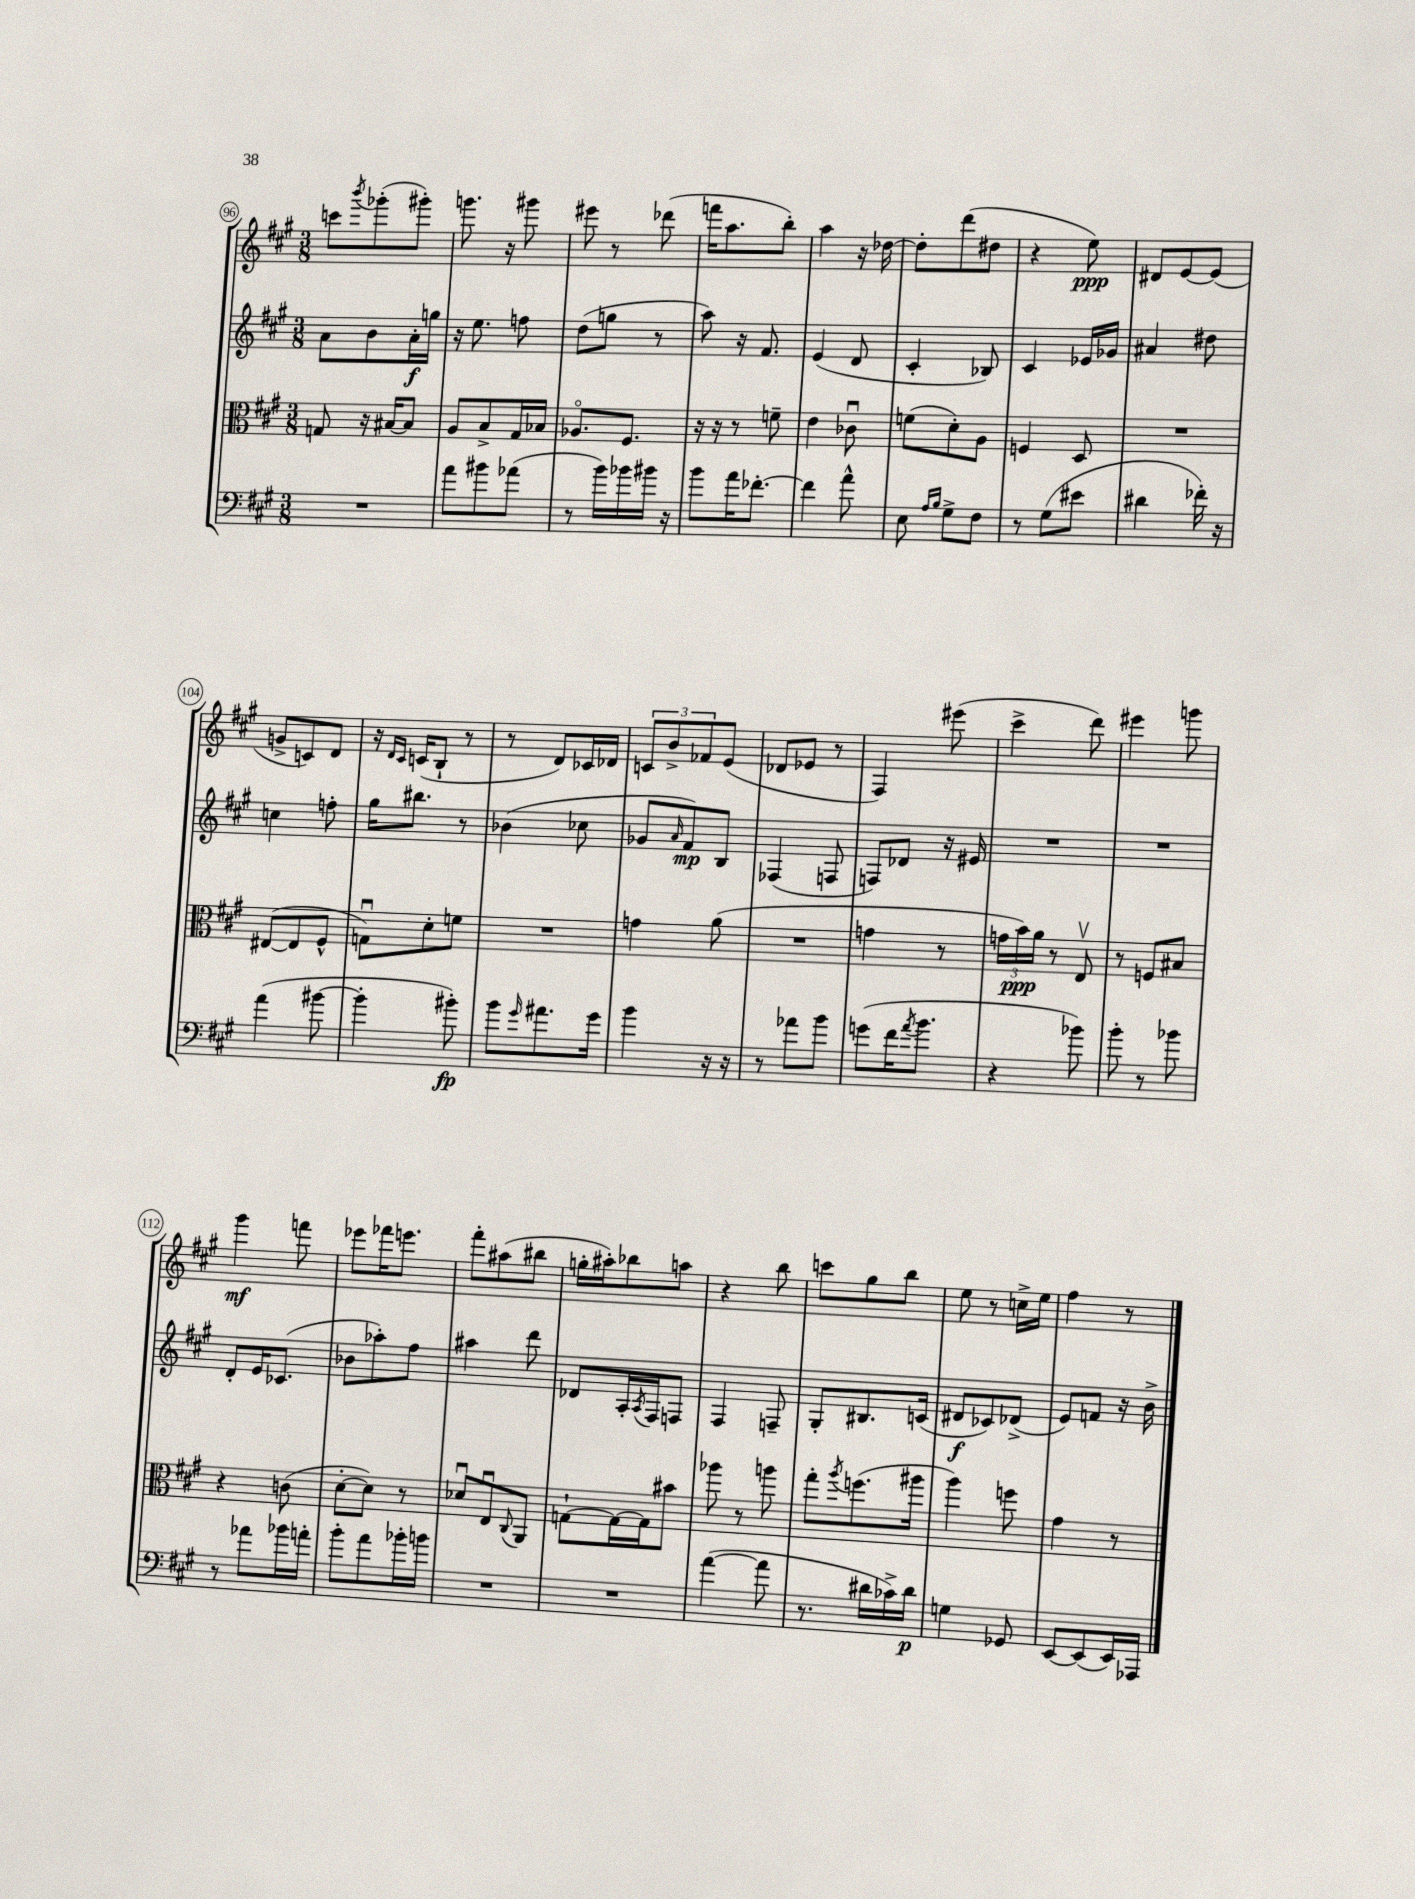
<<
\new StaffGroup <<
\new Staff = "s0" {
    \clef treble \key a \major \numericTimeSignature \time 3/8
    c'''8 \acciaccatura { b'''8 } ges'''8-.( gis'''8-.) |
    g'''8. r16 gis'''8 |
    eis'''8 r8 des'''8( |
    f'''16 a''8. b''8-.) |
    a''4 r16 des''16~ |
    des''8-. d'''8( dis''8 |
    r4 e''8\ppp) |
    dis'8 e'8~ e'8( |
    g'8-> c'8) d'8 |
    r16 \grace { d'16 cis'16 } c'16( b8-! r8 |
    r8 d'8) ces'16 des'16 |
    \tuplet 3/2 { c'8 b'8-> fes'8 } e'8( |
    des'8 ees'8 r8 |
    fis4) eis'''8( |
    cis'''4-> d'''8) |
    eis'''4 g'''8 |
    gis'''4\mf f'''8 |
    ees'''8 fes'''16 e'''8. |
    fis'''8-. ais''8( bis''8 |
    g''16-. ais''16-.) bes''8 a''8 |
    r4 b''8 |
    c'''8 gis''8 b''8 |
    e''8 r8 c''16-> e''16 |
    fis''4 r8 \bar "|." |
}
\new Staff = "s1" {
    \clef treble \key a \major \numericTimeSignature \time 3/8
    a'8 b'8 a'16-.\f g''16 |
    r16 e''8. f''8 |
    d''8( g''8 r8 |
    a''8) r16 fis'8. |
    e'4( d'8 |
    cis'4-. bes8) |
    cis'4 ees'16 ges'16 |
    ais'4 dis''8 |
    c''4 f''8-. |
    gis''16 bis''8. r8 |
    bes'4( ces''8 |
    ges'8 \grace { a'16 } fis'8\mp) b8 |
    fes4( f8 |
    f8) des'8 r16 eis'16 |
    R4. |
    R4. |
    d'8-. e'16 ces'8.( |
    bes'8 aes''8-.) fis''8 |
    ais''4 d'''8 |
    des'8 a16-. \acciaccatura { a8 } fis16 f8 |
    fis4 f8-- |
    gis8-. bis8. c'16( |
    dis'8\f ces'8) des'8->( |
    e'8) f'8 r16 b'16-> \bar "|." |
}
\new Staff = "s2" {
    \clef alto \key a \major \numericTimeSignature \time 3/8
    g8 r16 bis16~ bis8 |
    a8 b8-> gis16 bes16 |
    aes8.\flageolet fis8. |
    r16 r16 r8 f'8-- |
    e'4 ces'8\downbow |
    f'8( d'8-.) a8 |
    f4 d8 |
    R4. |
    eis8~( eis8 fis8-^ |
    g8\downbow) d'8-. f'8 |
    R4. |
    g'4 a'8( |
    R4. |
    g'4 r8 |
    \tuplet 3/2 { g'16 b'16\ppp) a'16 } r8 e8\upbow |
    r8 f8 bis8 |
    r4 c'8( |
    d'8~-. d'8) r8 |
    des'8\downbow e8\downbow \appoggiatura { cis8 } a,8 |
    g8~-! g16~ g16 bis'8 |
    aes''8 r8 a''8 |
    gis''8-. \acciaccatura { a''8 } f''8.( ais''16 |
    a''4) f''8 |
    gis'4 r8 \bar "|." |
}
\new Staff = "s3" {
    \clef bass \key a \major \numericTimeSignature \time 3/8
    R4. |
    a'8 bis'8 aes'8( |
    r8 b'16) bes'16 bis'16 r16 |
    b'8 a'16 fes'8.~-. |
    fes'4 a'8-^ |
    e8 \grace { a16 b16 } gis8-> fis8 |
    r8 gis8( eis'8 |
    dis'4 fes'16-.) r16 |
    a'4( bis'8~ |
    bis'4-. bis'8-.\fp) |
    b'8 \grace { gis'16 } ais'8. gis'16 |
    b'4 r16 r16 |
    r8 aes'8 b'8 |
    g'8( fis'16 \acciaccatura { a'8 } b'8. |
    r4 bes'8) |
    b'8-. r8 bes'8 |
    r8 aes'8 bes'16 a'16-. |
    b'8-. a'8 bes'16-. b'16 |
    R4. |
    R4. |
    a'4~( a'8 |
    r8. dis'16 ces'16->) dis'16\p |
    g4 ges,8 |
    e,8~ e,8( e,16) aes,,16 \bar "|." |
}
>>
>>
\layout { \context { \Score currentBarNumber = #96 \override BarNumber.stencil = #(make-stencil-circler 0.1 0.3 ly:text-interface::print) } }
